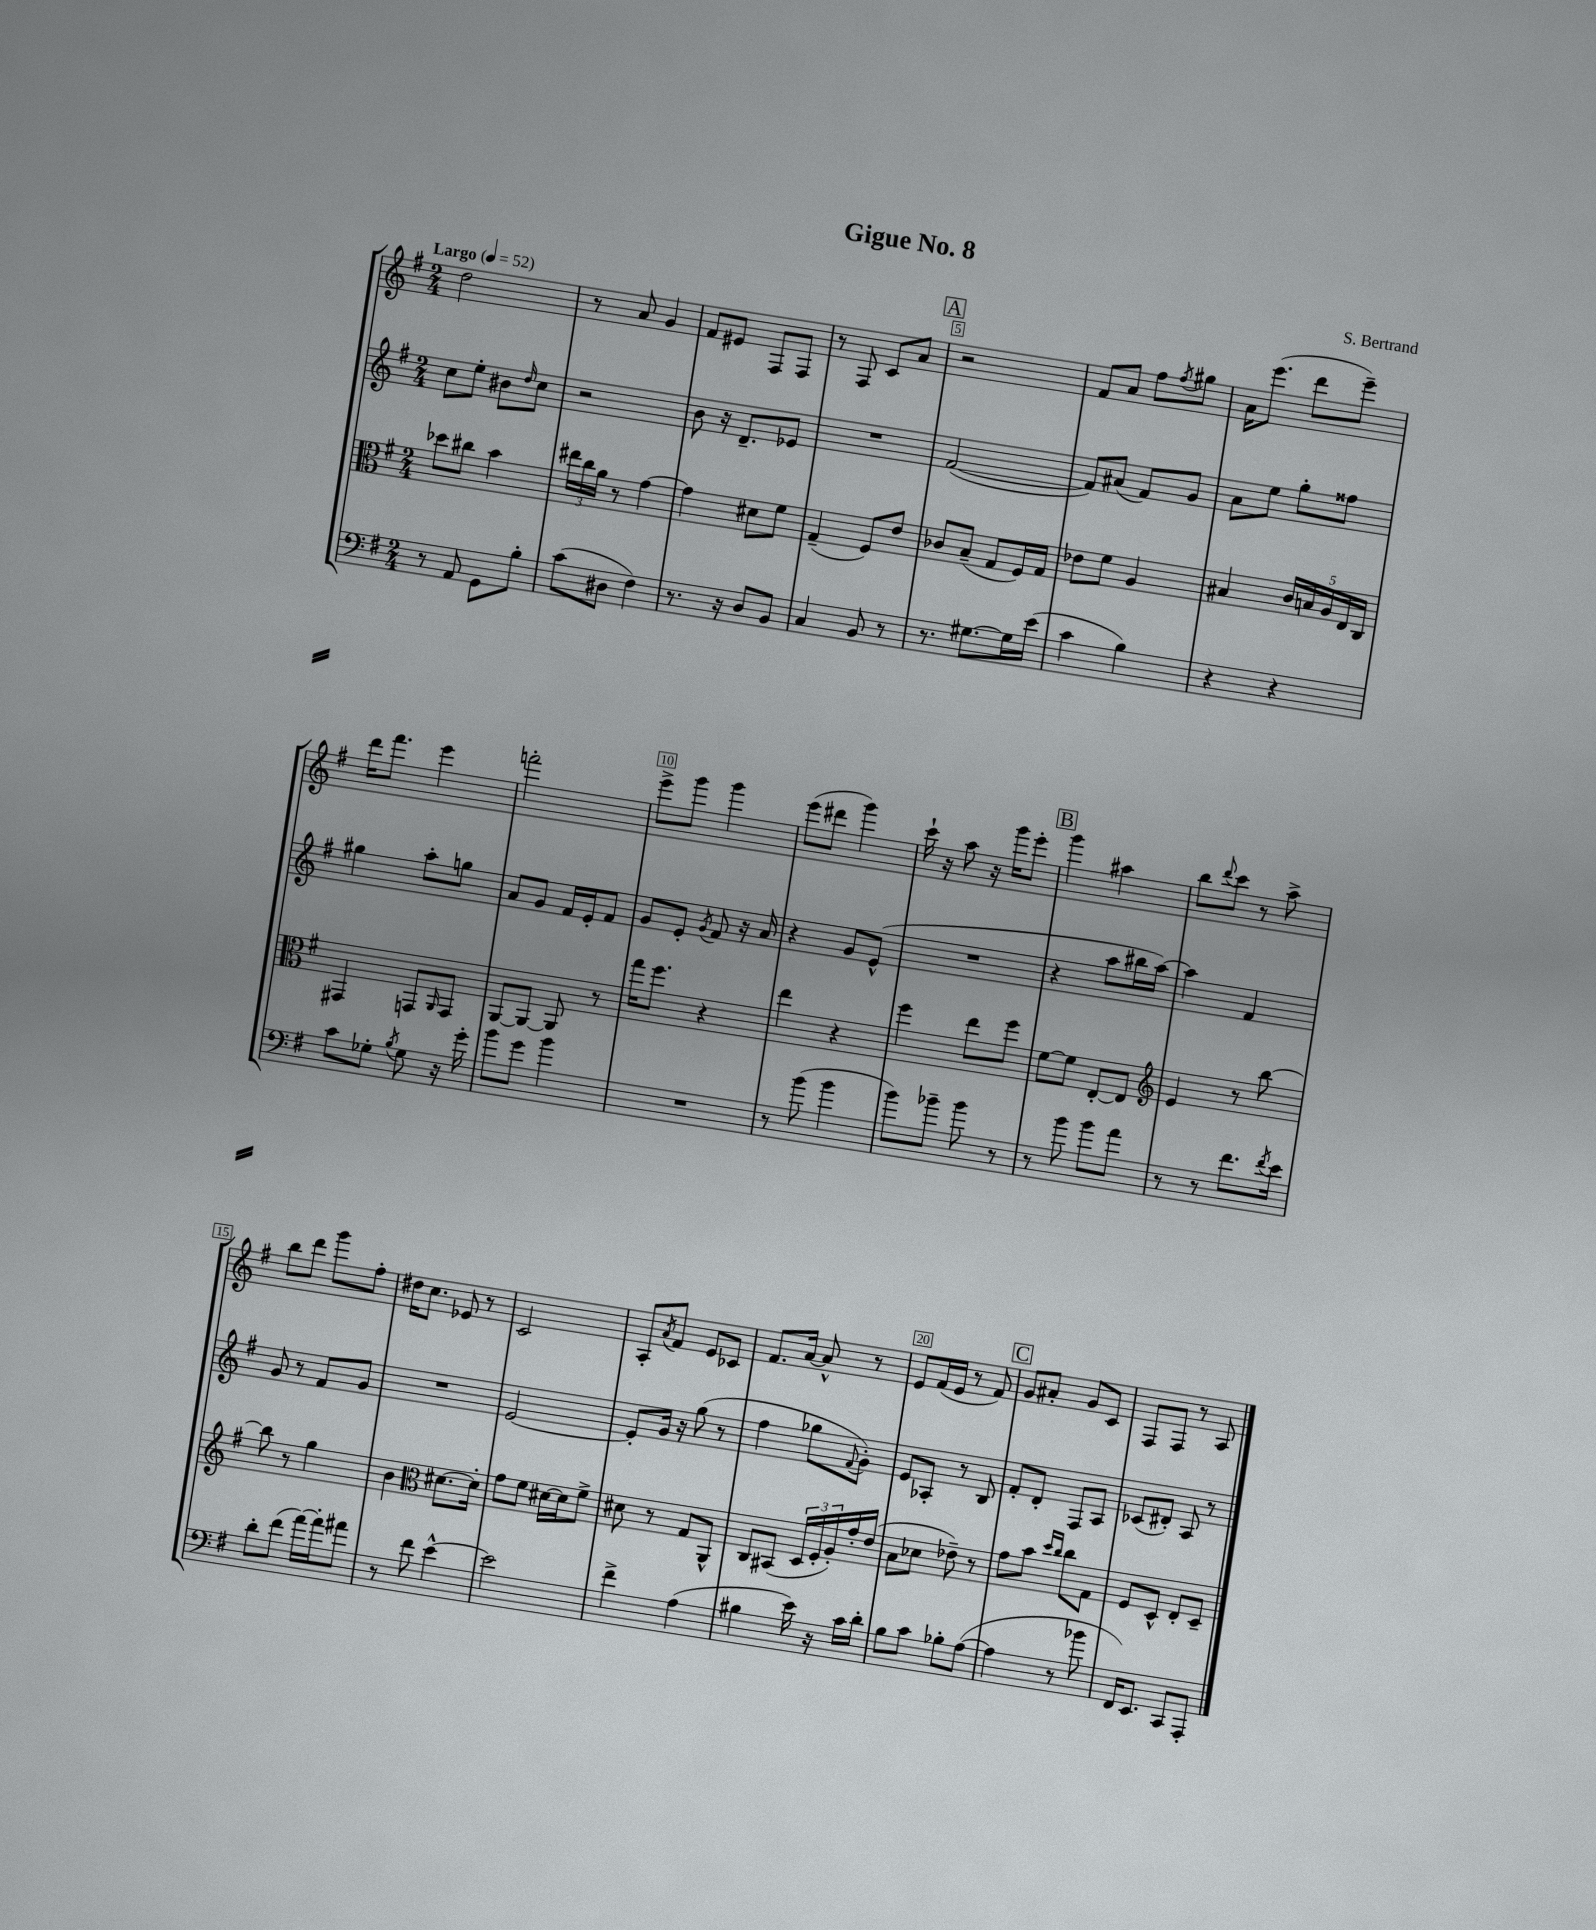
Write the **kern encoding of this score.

**kern	**kern	**kern	**kern
*staff4	*staff3	*staff2	*staff1
*clefF4	*clefC3	*clefG2	*clefG2
*k[f#]	*k[f#]	*k[f#]	*k[f#]
*M2/4	*M2/4	*M2/4	*M2/4
*MM52	*MM52	*MM52	*MM52
8r	8dd-	8cc	2dd
8AA	8cc#	8ee'	.
8GG	4b	8b#	.
.	.	16qqdd	.
8B'	.	8cc	.
=	=	=	=
(8c	24ee#	2r	8r
.	24cc	.	.
.	24a	.	.
8D#	8r	.	8a
4F#)	[4g	.	4g
=	=	=	=
8.r	4g]	8b	8f#
.	.	16r	8e#
16r	.	8.d~	.
8D	8d#	.	8F#
8BB	8f#	8e-	8F#
=	=	=	=
4C	(4G~	2r	8r
.	.	.	8F#
8BB	8F#)	.	8c
8r	8e	.	8a
=	=	=	=
8.r	8c-	([2f#	2r
.	(8B~	.	.
[8.G#	.	.	.
.	8G	.	.
16G#]	16F#)	.	.
(16e	16G	.	.
=	=	=	=
4c	8e-	8f#])	8f#
.	8f#	(8a#	8a
4B)	4A	8f#)	8ff#
.	.	.	8qff#
.	.	8g	8gg#
=	=	=	=
4r	4B#	8a	16a
.	.	.	(8.eee
.	.	8ee	.
4r	20c	8gg'	8ddd
.	20B	.	.
.	20A	.	.
.	.	8ff##	8eee~)
.	20E	.	.
.	20C	.	.
=	=	=	=
8c	4GG#	4gg#	16ddd
.	.	.	8.fff#
8G-'	.	.	.
8qB	.	.	.
8G-	8GG	8aa'	4eee
.	16qqAA	.	.
16r	8GG	8gg	.
16g'	.	.	.
=	=	=	=
8b	[8AA	8a	2fff'
8g	8AA_	8g	.
4b	8AA]	16f#	.
.	.	16e'	.
.	8r	8f#	.
=	=	=	=
2r	16gg	8g	8eee^
.	8.ff#	.	.
.	.	8e'	8ggg
.	.	8qg	.
.	4r	8f#	4ggg
.	.	16r	.
.	.	16a	.
=	=	=	=
8r	4ee	4r	(8eee
(8b	.	.	8ddd#
4b	4r	8g	4ggg)
.	.	(8e^^	.
=	=	=	=
8b)	4ff#	2r	16ccc`
.	.	.	16r
8b-~	.	.	8aa
8b-	8ee	.	16r
.	.	.	16ggg
8r	8ff#	.	8eee'
=	=	=	=
8r	[8f#	4r	4ggg
8b	8f#]	.	.
8b	[8E'	8aa	4aa#
8a	8E]	16bb#	.
.	.	[16aa)	.
=	=	=	=
*	*clefG2	*	*
8r	4e	4aa]	8bb
.	.	.	8qqddd
8r	.	.	8ccc
8.f#	8r	4f#	8r
.	[8bb	.	8aa^
8qf#	.	.	.
16e	.	.	.
=	=	=	=
8d'	8bb]	8g	8bb
(8f#	8r	8r	8ddd
[16a)	4gg	8f#	8ggg
16a']	.	.	.
8a#	.	8g	8ff#'
=	=	=	=
8r	4b	2r	16dd#
.	.	.	8.cc
8f#	.	.	.
*	*clefC3	*	*
[4e^^	[8.d#	.	8e-
.	.	.	8r
.	16d#']	.	.
=	=	=	=
2e]	8g	[2e	2c
.	8f#	.	.
.	[16d#	.	.
.	16d#]	.	.
.	8f#^	.	.
=	=	=	=
4f#^	8d#	8e']	8A'
.	.	.	8qa
.	8r	16g	8f#
.	.	16r	.
(4A	8G	(8gg	8e
.	8AA^^	8r	8c-
=	=	=	=
4B#	8C	4ff#	8.f#
.	(8BB#	.	.
.	.	.	[16a
16e)	24D	8gg-	8a^^]
.	24F#'	.	.
16r	.	.	.
.	24A')	.	.
.	.	8qqf#	.
16c	16g'	8g')	8r
16d'	(16e	.	.
=	=	=	=
8B	8B	8e	8e
8c	8d-	8A-'	(16f#
.	.	.	16e
8B-'	8e-~)	8r	8r
([8A	8r	8B	8f#)
=	=	=	=
4A]	8g	8f#'	8g
.	8b	8d'	8a#'
.	16qqdd	.	.
.	16qqcc	.	.
8r	8cc	8F#	8g
8b-	8G	8A	8c
=	=	=	=
16FF#)	8F#	(8c-	8F#
8.EE	.	.	.
.	8D^^	8d#')	8F#
8CC	8E'	8A	8r
8AAA'	8D~	8r	8A
==	==	==	==
*-	*-	*-	*-
